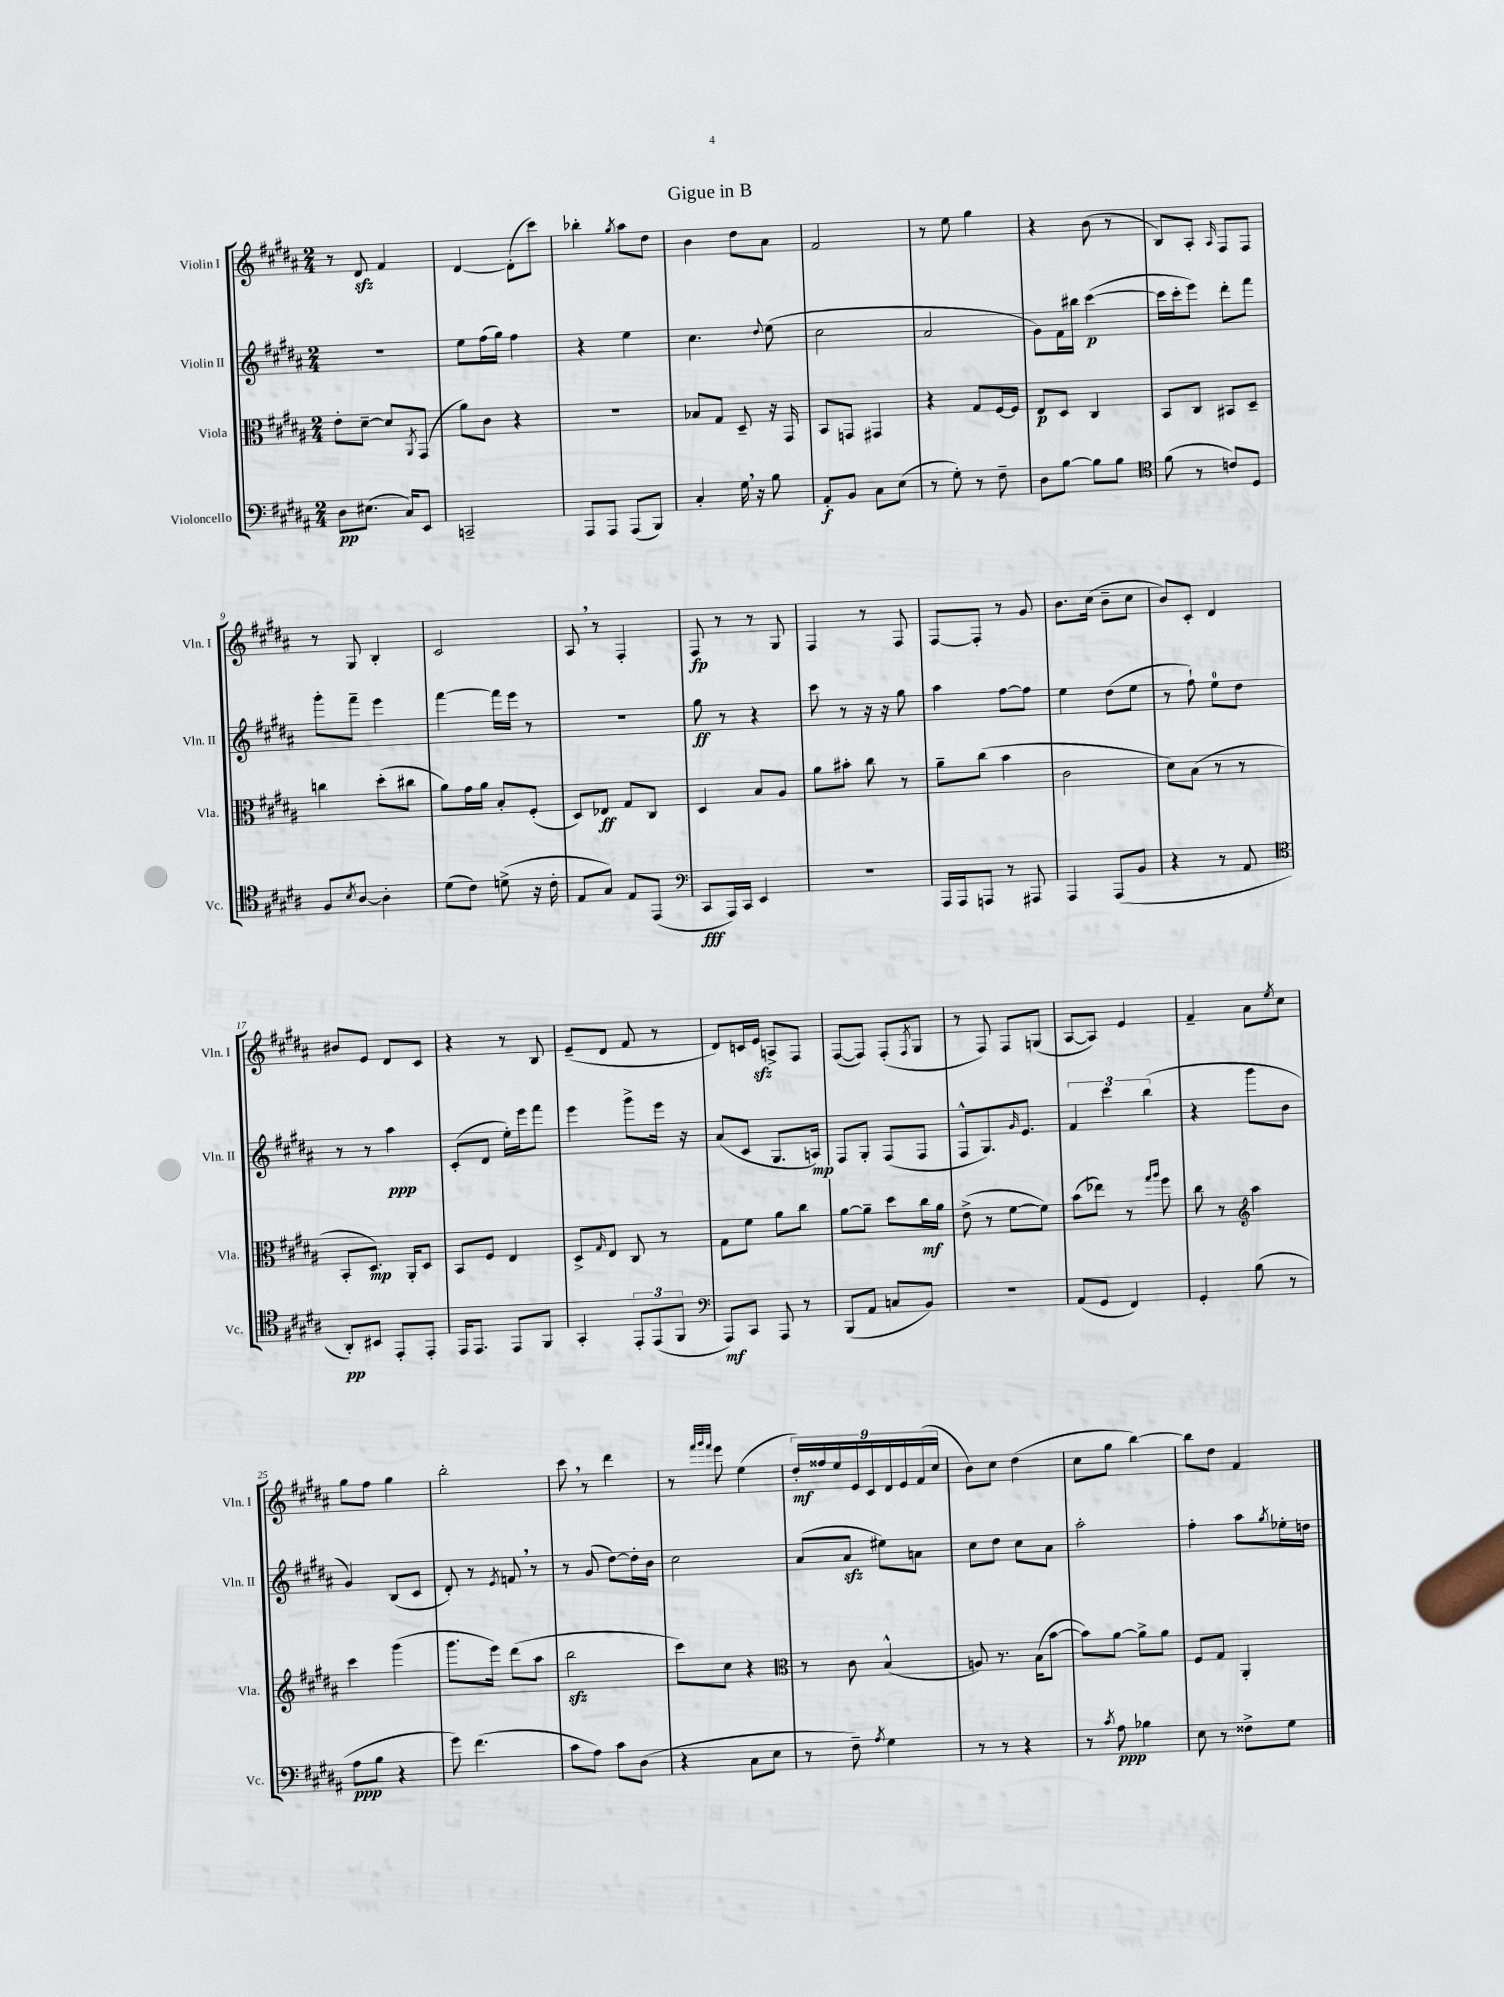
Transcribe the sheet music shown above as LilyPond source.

\header { title = "Gigue in B" }
<<
\new StaffGroup <<
\new Staff = "s0" \with { instrumentName = "Violin I" shortInstrumentName = "Vln. I" } {
    \clef treble \key b \major \numericTimeSignature \time 2/4
    r8 dis'8\sfz fis'4 |
    dis'4~ dis'8-.( cis'''8) |
    bes''4-. \acciaccatura { gis''8 } ais''8 dis''8 |
    b'4 dis''8 ais'8 |
    fis'2 |
    r8 e''8 gis''4 |
    r4 b'8( r8 |
    b8) ais8-. \grace { ais16 } fis8 fis8 |
    r8 gis8 b4-. |
    cis'2 |
    ais8 \breathe r8 fis4-. |
    fis8\fp r8 r8 gis8 |
    fis4 r8 fis8 |
    fis8~ fis8-. r8 gis'8 |
    b'8. cis''16( b'8-- cis''8 |
    b'8) cis'8-. dis'4 |
    bis'8 e'8 dis'8 cis'8 |
    r4 r8 b8 |
    e'8--( dis'8 fis'8 r8 |
    dis'8) c'16 e'16\sfz a8-> fis8 |
    fis8~( fis8) fis8-.( \acciaccatura { fis8 } gis8 |
    r8 fis8) fis8 g8( |
    ais8~ ais8) e'4 |
    fis'4-- ais'8 \acciaccatura { e''8 } cis''8 |
    gis''8 fis''8 gis''4 |
    b''2-. |
    cis'''8 \breathe r8 dis'''4 |
    r8 \grace { fis'''32 gis'''32 fis'''32 } e'''8 e''4( |
    \tuplet 9/8 { dis''16-.\mf) fisis''16 e''16 e'16 cis'16 dis'16 e'16 fis'16( cis''16 } |
    b'8) cis''8 dis''4( |
    cis''8 gis''8 b''4~) |
    b''8 dis''8 fis'4 \bar "|." |
}
\new Staff = "s1" \with { instrumentName = "Violin II" shortInstrumentName = "Vln. II" } {
    \clef treble \key b \major \numericTimeSignature \time 2/4
    R2 |
    e''8 fis''16( gis''16) fis''4 |
    r4 e''4 |
    cis''4. \appoggiatura { dis''8 } e''8( |
    cis''2 |
    ais'2 |
    gis'8) fis'16 bis''16 cis'''4~\p( |
    cis'''16 cis'''16-. e'''8) dis'''8-. fis'''8 |
    gis'''8-. fis'''8-- e'''4 |
    fis'''4~ fis'''16 e'''16 r8 |
    R2 |
    gis''8\ff r8 r4 |
    cis'''8 r8 r16 r16 gis''8 |
    ais''4 fis''8~ fis''8 |
    e''4 dis''8( e''8 |
    r8 fis''8-!) e''8-0 dis''8 |
    r8 r8 ais''4\ppp |
    cis'8-.( dis'8 e''16-.) e'''16 fis'''8 |
    e'''4 gis'''8-> e'''16 r16 |
    ais'8( cis'8 gis8. a16\mp) |
    fis8 gis8-. fis8( fis8 |
    fis8-^ gis8.) \grace { gis'16 } e'8. |
    \tuplet 3/2 { fis'4 cis'''4 b''4( } |
    r4 gis'''8 b'8 |
    gis'4) b8( cis'8 |
    dis'8-.) r8 \acciaccatura { e'8 } f'8 \breathe r8 |
    r8 gis'8( dis''8~) dis''16-. b'16 |
    cis''2 |
    ais'8( ais'8\sfz eis''8) a'8 |
    cis''8 dis''8 cis''8 ais'8 |
    ais''2-. |
    fis''4-. ais''8 \acciaccatura { gis''8 } ees''16-. d''16 \bar "|." |
}
\new Staff = "s2" \with { instrumentName = "Viola" shortInstrumentName = "Vla." } {
    \clef alto \key b \major \numericTimeSignature \time 2/4
    e'8-. dis'8~-- dis'8 \acciaccatura { ais,8 } gis,8( |
    ais'8) cis'8 r4 |
    r2 |
    bes8 gis8 dis8-- r16 gis,16 |
    b,8 g,8 gis,4 |
    r4 gis8 fis16~ fis16 |
    e8\p dis8 cis4 |
    b,8 cis8 bis,8 dis8-- |
    c''4 dis''8-.( cis''8 |
    ais'8) gis'16 ais'16 b8-. fis8-.( |
    dis8) ees8\ff gis8 cis8 |
    dis4 b8 ais8 |
    ais'8 bis'8-. cis''8 r8 |
    ais'8-- cis''8( b'4 |
    cis'2 |
    dis'8) b8( r8 r8 |
    b,8-. dis8.\mp) ais,16-. dis8 |
    b,8 fis8 e4 |
    dis8-> \grace { gis16 } e8 cis8 r8 |
    gis8 fis'8 ais'8 cis''8 |
    ais'8~ ais'8-- dis''8 cis''16\mf ais'16 |
    e'8->( r8 fis'8~ fis'8) |
    b'8( ees''8) r8 \grace { gis''16 ais''16 } fis''8 |
    cis''8 r8 \clef treble ais''4 |
    cis'''4 gis'''4( |
    gis'''8. e'''16) dis'''8( ais''8 |
    b''2\sfz |
    cis'''8) cis''8 r4 |
    \clef alto r8 cis'8 b4-^( |
    a8) r8. b16( b'8~ |
    b'8) ais'8~ ais'8-> ais'8 |
    fis8 gis8 ais,4-. \bar "|." |
}
\new Staff = "s3" \with { instrumentName = "Violoncello" shortInstrumentName = "Vc." } {
    \clef bass \key b \major \numericTimeSignature \time 2/4
    dis8\pp eis8.( cis16) e,8 |
    c,2-- |
    ais,,8 ais,,8 ais,,8( b,,8) |
    cis4-. gis16 \breathe r16 b8 |
    ais,8-.\f b,8 cis8 e8( |
    r8 gis8-.) r8 fis8-- |
    dis8 b8~ b8 b8 |
    \clef tenor fis'8( r8 c'8) dis8 |
    fis8 \acciaccatura { b8 } ais8~ ais4-. |
    dis'8( cis'8) d'8->( r16 cis'16-. |
    e8 gis8) e8 e,8( |
    \clef bass cis,8\fff ais,,16) cis,16 e,4 |
    R2 |
    ais,,16 ais,,16 a,,8 r8 ais,,8 |
    ais,,4 ais,,8( b,8 |
    r4 r8 ais,8 |
    \clef tenor ais,8-.\pp) bis,8 e,8-. e,8-. |
    e,16 e,8. e,8 fis,8 |
    gis,4-. \tuplet 3/2 { e,8-. e,8( fis,8 } |
    \clef bass ais,,8\mf) cis,8 ais,,8 r8 |
    b,,8( ais,8 c8 b,8) |
    r2 |
    ais,8( gis,8 fis,4) |
    gis,4-. b8( r8 |
    ais8\ppp b8 r4 |
    gis'8) fis'4.( |
    cis'8 ais8) cis'8 dis8( |
    r4 cis8 e8 |
    r8 fis8--) \acciaccatura { ais8 } gis4 |
    r8 r8 r4 |
    r8 \acciaccatura { cis'8 } ais8\ppp bes4 |
    e8 r8 fisis8-> gis8 \bar "|." |
}
>>
>>
